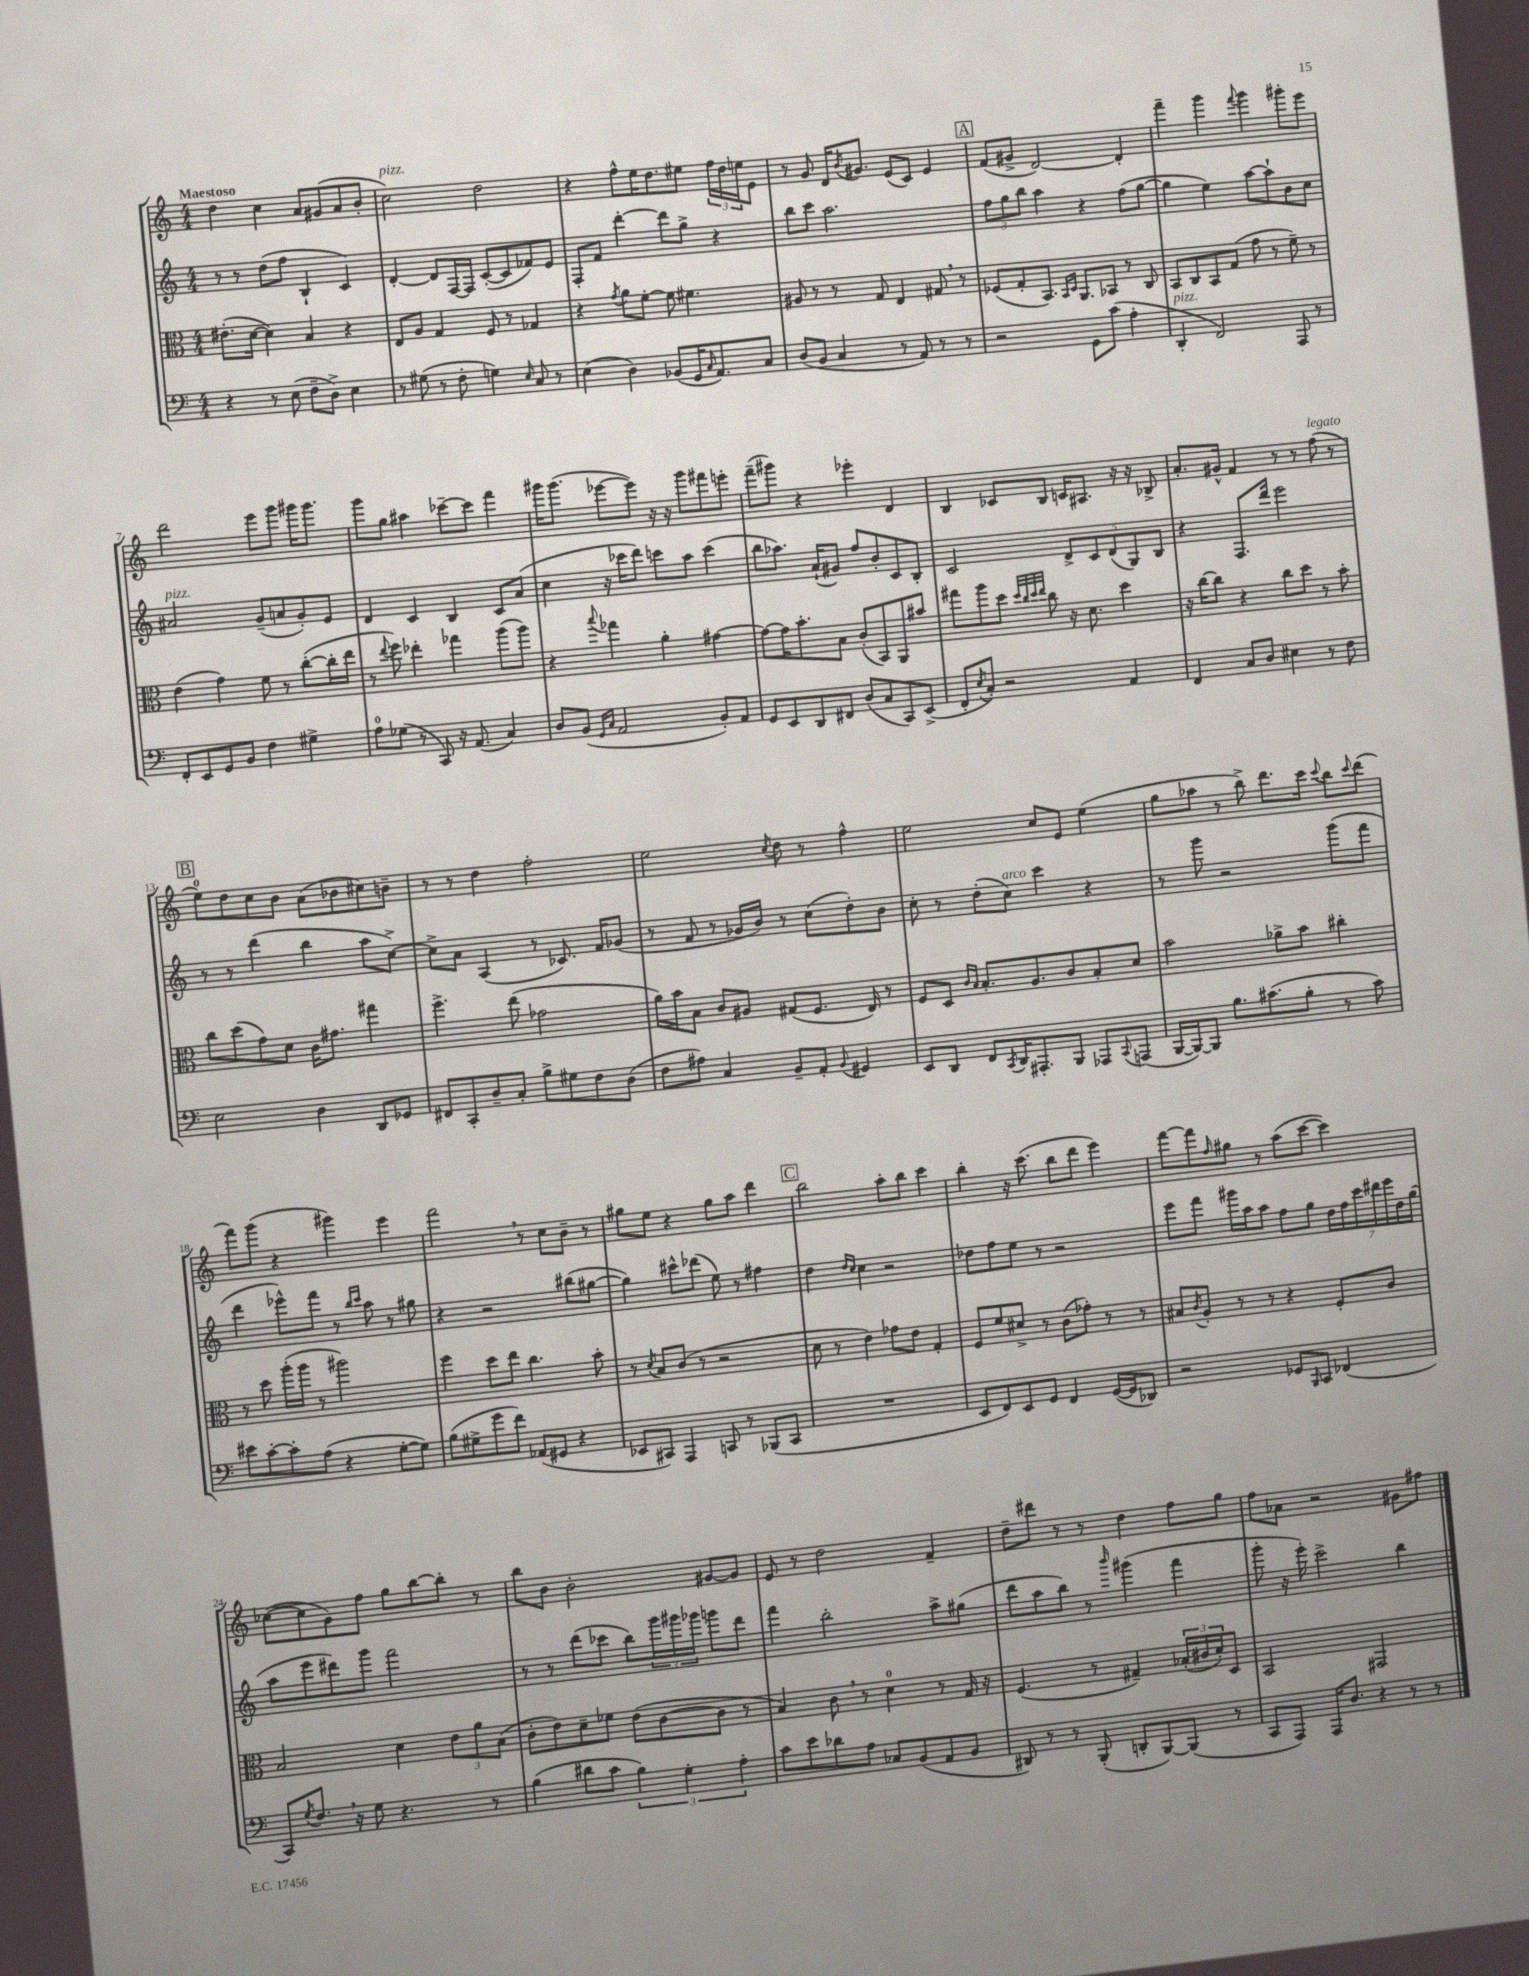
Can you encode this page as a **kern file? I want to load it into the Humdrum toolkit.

**kern	**kern	**kern	**kern
*staff4	*staff3	*staff2	*staff1
*clefF4	*clefC3	*clefG2	*clefG2
*k[]	*k[]	*k[]	*k[]
*M4/4	*M4/4	*M4/4	*M4/4
4r	(8.e#'\L	8r	4dd\
.	.	8r	.
.	[16d\Jk	.	.
8r	4d\])	(8dd\L	4cc\
(8E\	.	8ff\J	.
8F~\L	4B/	4B`/	8a/L
8D^\J)	.	.	(8g#/
4E\	4r	4c/)	8a/
.	.	.	8b'/J
=	=	=	=
8r	8E/L	[4d'/	2cc\)
(8G#\	8A/J	.	.
8r	4G/	8d/]L	.
8F'\	.	[16F/L	.
.	.	16F/]JJ	.
4G\)	8F/	([8c'/L	2dd\
.	8r	8c/]	.
16qqE/	.	.	.
8C/	4G-/	8f-/)	.
8r	.	8e/J	.
=	=	=	=
(4E\	4r	8F'/L	4r
.	.	8f/J	.
.	8qg/	.	.
4D\)	8a\L	[4ddd'\	8ff^^\L
.	[8f'\J	.	16ee\K
.	.	.	8.dd\
(8BB-/L	8f\]	8ddd\]L	.
16GG/K	4.f#\	8gg^\J	8ee#\J
16qqC/	.	.	.
8.AA/)	.	.	.
.	.	4r	24ff\LL
.	.	.	24dd\
.	.	.	24ee\J
8C/J	.	.	8e\J
=	=	=	=
(8D/L	8A#/	8bb\L	8r
8BB/J	8r	8ccc\J	8g/
4C/	8r	2.aa\	16d/LK
.	.	.	8qb/
.	.	.	8.g#/J
.	8G/	.	.
8r	4E/	.	(8e/L
8AA/)	.	.	8c/J)
8r	8G#/	.	4e/
8r	8r	.	.
=	=	=	=
2r	(8F-/L	12ff\L	(8f/L
.	.	12gg\	.
.	8G'/	.	8g#^/J
.	.	12bb\J	.
.	8.BB/J)	4aa\	[2d/)
.	16qqBB/LL	.	.
.	16qqD/JJ	.	.
.	8.AA/L	.	.
8GG\L	.	4r	.
(8c\J	8BB-/J	.	.
4A'\	8r	(8ff\L	4d'/]
.	8C/	[8gg\J	.
=	=	=	=
4DD'/	8BB/L	4gg\]	4fff~\
.	8C/	.	.
2FF/)	8BB/	4ee\)	4ggg\
.	(8G/J	.	.
.	.	.	8qqfff/
.	8g\	[8aa\L	4ggg\
.	8r	8aa`\]	.
8AAA/	8f~\)	8b\	8ggg#'\L
8r	8r	8cc\J	8eee\J
=	=	=	=
8FF'/L	(4e\	2a#/	2ddd\
8EE/	.	.	.
8GG/	4g\)	.	.
8BB/J	.	.	.
4F\	8f\	(8g~/L	8eee\L
.	8r	8a/	8ggg\J
4G#^\	([8cc'\L	8g'/)	16ggg#\LK
.	.	.	8.ggg#\J
.	16cc'\]L	8e/J	.
.	16ee\JJ	.	.
=	=	=	=
8A\L	8r	4d/	8ggg\L
.	8qqee/	.	.
(8G-\J	8ff\)	.	8gg\J
8r	4ee-'\	4c/	4aa#\
8CC/)	.	.	.
16r	4gg-\	4B/	[8ccc-~\L
(8.AA/	.	.	.
.	.	.	8ccc-\]J
4C/)	(8aa\L	8c/L	4fff\
.	8aa\J)	(8a/J	.
=	=	=	=
8D/L	4r	4cc\	16ggg#\LK
.	.	.	(8.ggg#\J
(8BB/J	.	.	.
16qqGG/LL	.	.	.
16qqC/JJ	8qqbb/	.	.
2AA/	4gg-\	16r	[8eee-\L
.	.	16ccc-\LK	.
.	.	8ddd\J)	8eee-\]J)
.	4a'\	8ccc\L	16r
.	.	.	16r
.	.	8aa\J	8ggg#\L
8BB'/L)	[4g#\	(4ccc\	8fff#\
8AA/J	.	.	8eee'\J
=	=	=	=
8GG/L	8g#\_L	8bb\L	(8fff~\L
8EE/	16g#\]K	8.aa-\J)	8ggg#\J)
.	8.b'\	.	.
8DD/	.	.	4r
.	.	(16a`/LK	.
8FF#/J	8B\J	8g#/J)	.
(8D/L	(8c'/L	8ff/L	4eee-'\
8C/	8BB/)	8b'/	.
8CC/)	8AA/	8c/	4d/
(8EE^/J	8b#/J	8B'/J	.
=	=	=	=
8FF'/L	8gg#\L	2c/	4B/
8qE/	.	.	.
8C'/J)	8aa\	.	.
2r	8dd\J	.	8c-/L
.	32qqdd/LLL	.	.
.	32qqcc/	.	.
.	32qqdd/	.	.
.	32qqee/JJJ	.	.
.	8cc\	.	8B/J
.	16r	10d^/L	16c/LK
.	8.d\	.	8.A#/J
.	.	10c/	.
.	.	(10d/	.
4AA/	4dd\	.	16r
.	.	10G/)	.
.	.	.	16r
.	.	.	8B-^/
.	.	10B/J	.
=	=	=	=
4FF/	16r	4r	8.a'/L
.	[16cc\LK	.	.
.	8cc\]J	.	.
.	.	.	16g#^^/Jk
8C/L	4r	8.F/L	4f/
8D/J	.	.	.
.	.	16ddd/Jk	.
4E#\	8cc\L	2eee\	8r
.	8dd\J	.	8r
8r	8r	.	(8ff\
8F\	8b'\	.	8r
=	=	=	=
2E\	8cc\L	8r	8ee\L)
.	(8dd\	8r	8dd\
.	8g\)	(4ddd\	8cc\
.	8d\J	.	8b\J
4D\	16c\LK	4bb\	(8a\L
.	8.g#\J	.	.
.	.	.	8b-\
8DD/L	4gg#\	8aa\L	8cc#\)
8GG-/J	.	[8cc^\J)	8b~\J
=	=	=	=
8FF#/L	4.ff^\	8cc^\]L	8r
8CC'/	.	8a\J	8r
8D~/	.	(4A/	4dd\
8C'/J	(8ee\	.	.
8B^\L	2g-\	8r	2ff'\
8G#\	.	8.c-/)	.
8F\	.	.	.
.	.	16f/LK	.
(8D\J	.	(8g-/J	.
=	=	=	=
8F\L	16a\LL)	8r	2ee\
.	16b\J	.	.
8A#\J)	8B\J	8f/	.
4C/	8c/L	8r	.
.	8A#/J	16g-/LL	.
.	.	16b/JJ)	.
.	.	.	8qcc/
8BB~/L	(8G#/L	8r	8dd\
8AA'/J	8.F/J	(8cc\L	8r
8qqBB/	.	.	.
4GG#/	.	8dd'\)	4ff^^\
.	16E/)	.	.
.	8r	8b\J	.
=	=	=	=
8EE/L	8F/L	8cc'\	2ee\
8DD/J	8D/J	8r	.
.	16qqc/LL	.	.
.	16qqB/JJ	.	.
8FF/L	8.B'/L	(8dd'\L	.
8qCC/	.	.	.
16DD/K	.	8cc\J)	.
8.AAA#'/	8.A/	.	.
.	.	4ccc\	8cc/L
8BBB/J	8c/	.	8e/J
8AAA-/L	8B'/	4r	(4ee\
8qqCC/	.	.	.
(8AAA/J	8d/J	.	.
=	=	=	=
[16BBB/LL	2b\	8r	8gg\L
16BBB/_J)	.	.	.
8BBB/]J	.	8ggg\	8aa-\J
8.B\L	.	2r	8r
.	.	.	8bb^\)
(8.c#\	.	.	.
.	8a-^\L	.	8.ddd\L
8B'\J	8b\J	.	.
.	.	.	16ccc\Jk
.	.	.	8qqccc/
8r	4cc#'\	(8ggg\L	8bb\L
.	.	.	8qqccc/
8c#\)	.	8fff\J	(8ddd\J
=	=	=	=
8e#\L	8r	4ddd\	8fff\L)
[8c'\	8dd\	.	(8ggg\J
8c'\]	(16aa'\LL	8eee-^^\L)	4r
.	16aa\JJ	.	.
(8A\J	8r	8fff\J	.
4r	2aa#\)	8r	4ggg#\)
.	.	16qqbb/LL	.
.	.	16qqccc/JJ	.
.	.	8aa\	.
[8G'\L	.	8r	4eee\
8G\]J)	.	8gg#\	.
=	=	=	=
(8B\L	4ff\	4r	2fff\
8G#^\	.	.	.
8g\	8dd\L	2r	.
8f\J)	8ee\J	.	.
(8AA-/L	4.cc\	.	8r
8GG#/J	.	.	8cc\L
4r	.	(8bb#\L	8b~\J
.	8b'\	[8gg#\J	8r
=	=	=	=
8EE-/L	8r	4gg#\])	8gg#\L
.	8qd/	.	.
8CC#/J)	8B/L	.	8ee\J
4AAA/	(8c/J	8ccc#^^\L	4r
.	8r	(8ddd-\J	.
8CC/	2r	8ee\)	8gg#\L
8r	.	8r	8aa\J
(8BBB-/L	.	4ff#\	4ddd\
8CC/J	.	.	.
=	=	=	=
1r	8d\	4dd\	2bb\
.	8r	.	.
.	.	16qqdd/LL	.
.	.	16qqcc/JJ	.
.	4e\)	4cc\	.
.	8g-\L	2r	8aa'\L
.	8e\J	.	8bb\J
.	4G'/	.	4ccc\
=	=	=	=
8EE/L	8F/L	8dd-\L	4bb'\
8FF/)	8f/	8ff\	.
8EE/	8d#^/J	8ee\J	16r
.	.	.	(8.ccc\
8GG/J	8r	8r	.
4FF/	(8c\L	2r	8bb\L
.	8g-'\J)	.	8ddd\J
([16GG/LL	8r	.	4eee\)
16GG/]J	.	.	.
8DD-/J)	8r	.	.
=	=	=	=
2r	8B#/L	8eee\L	[8fff\L
.	8qc/	.	.
.	8A'/J	8fff\J	8fff\]
.	.	.	16qqff/
.	8r	16ggg#\LL	8gg#\J
.	.	16aa\J	.
.	8r	8aa\J	8r
8GG-/L	4r	8ff\L	(8aa\L
16qqBBB/	.	.	.
8CC/J	.	8gg\J	[8ccc\J
(4FF-/	8F'/L	28dd\LL	4ccc\])
.	.	28ff\	.
.	.	28ccc\	.
.	.	28ddd#\	.
.	8c/J	.	.
.	.	28eee\	.
.	.	28dd\	.
.	.	(28gg\JJ	.
=	=	=	=
8CC/L)	2B/	8aa\L	([8cc-\L
8qG/	.	.	.
8.F/J	.	8eee\	8cc-\]
.	.	8ddd#\)	8g\)
16r	.	.	.
8G\	.	8ggg\J	8ff\J
4.r	4d\	2fff\	8gg\L
.	.	.	[8bb\
.	12e\L	.	8bb'\]J
.	12a\	.	.
8r	.	.	8r
.	(12B\J	.	.
=	=	=	=
(4B\	8c'\L	8r	8bb\L
.	8e\)	8r	8b\J
8d#\L	8d~\	(8ddd\L	2b'\
8c\J	8f-\J	8ccc-\J	.
6B\)	(8e\L	8bb\L)	.
.	[8c\	24ggg\L	.
6G'\	.	24ggg#\	.
.	.	24ggg-\JJ	.
.	8c\]J	8ggg\L	[8g#/L
6A'\	.	.	.
.	8r	8ddd\J	8g#/]J
=	=	=	=
8c\L	4B/)	4fff\	8e/
8e\	.	.	8r
8d-\	8c\	2bb'\	2dd\
8A\J	8r	.	.
8C-/L	4d\	.	.
(8BB/	.	.	.
8AA/	8r	8aa^\L	4f~/
8BB/J	16G/	(8gg#\J	.
.	16r	.	.
=	=	=	=
8DD#/)	(4.F/	8ddd\L	8dd~\L
8r	.	8aa\	8ddd#\J
8r	.	8bb\J)	8r
(8BBB'/	8r	8r	8r
.	.	16qqbbb/	.
8DD'/L	4G#~/)	(4ggg#\	4dd\
[8BBB/)	.	.	.
(8BBB/]J	(24B-'/LL	4fff\	8ff\L
.	24c#/	.	.
.	24d'/J)	.	.
8r	8D/J	.	8gg\J
=	=	=	=
8CC/L	2BB/	8ggg'\	8ff\L
8AAA/J)	.	16r	8a-\J
.	.	16eee'\)	.
16AAA/LK	.	2ccc^\	2r
8.D/J	.	.	.
4r	2GG#/	.	.
8r	.	4bb\	8g#\L
8r	.	.	8ff#\J
==	==	==	==
*-	*-	*-	*-
